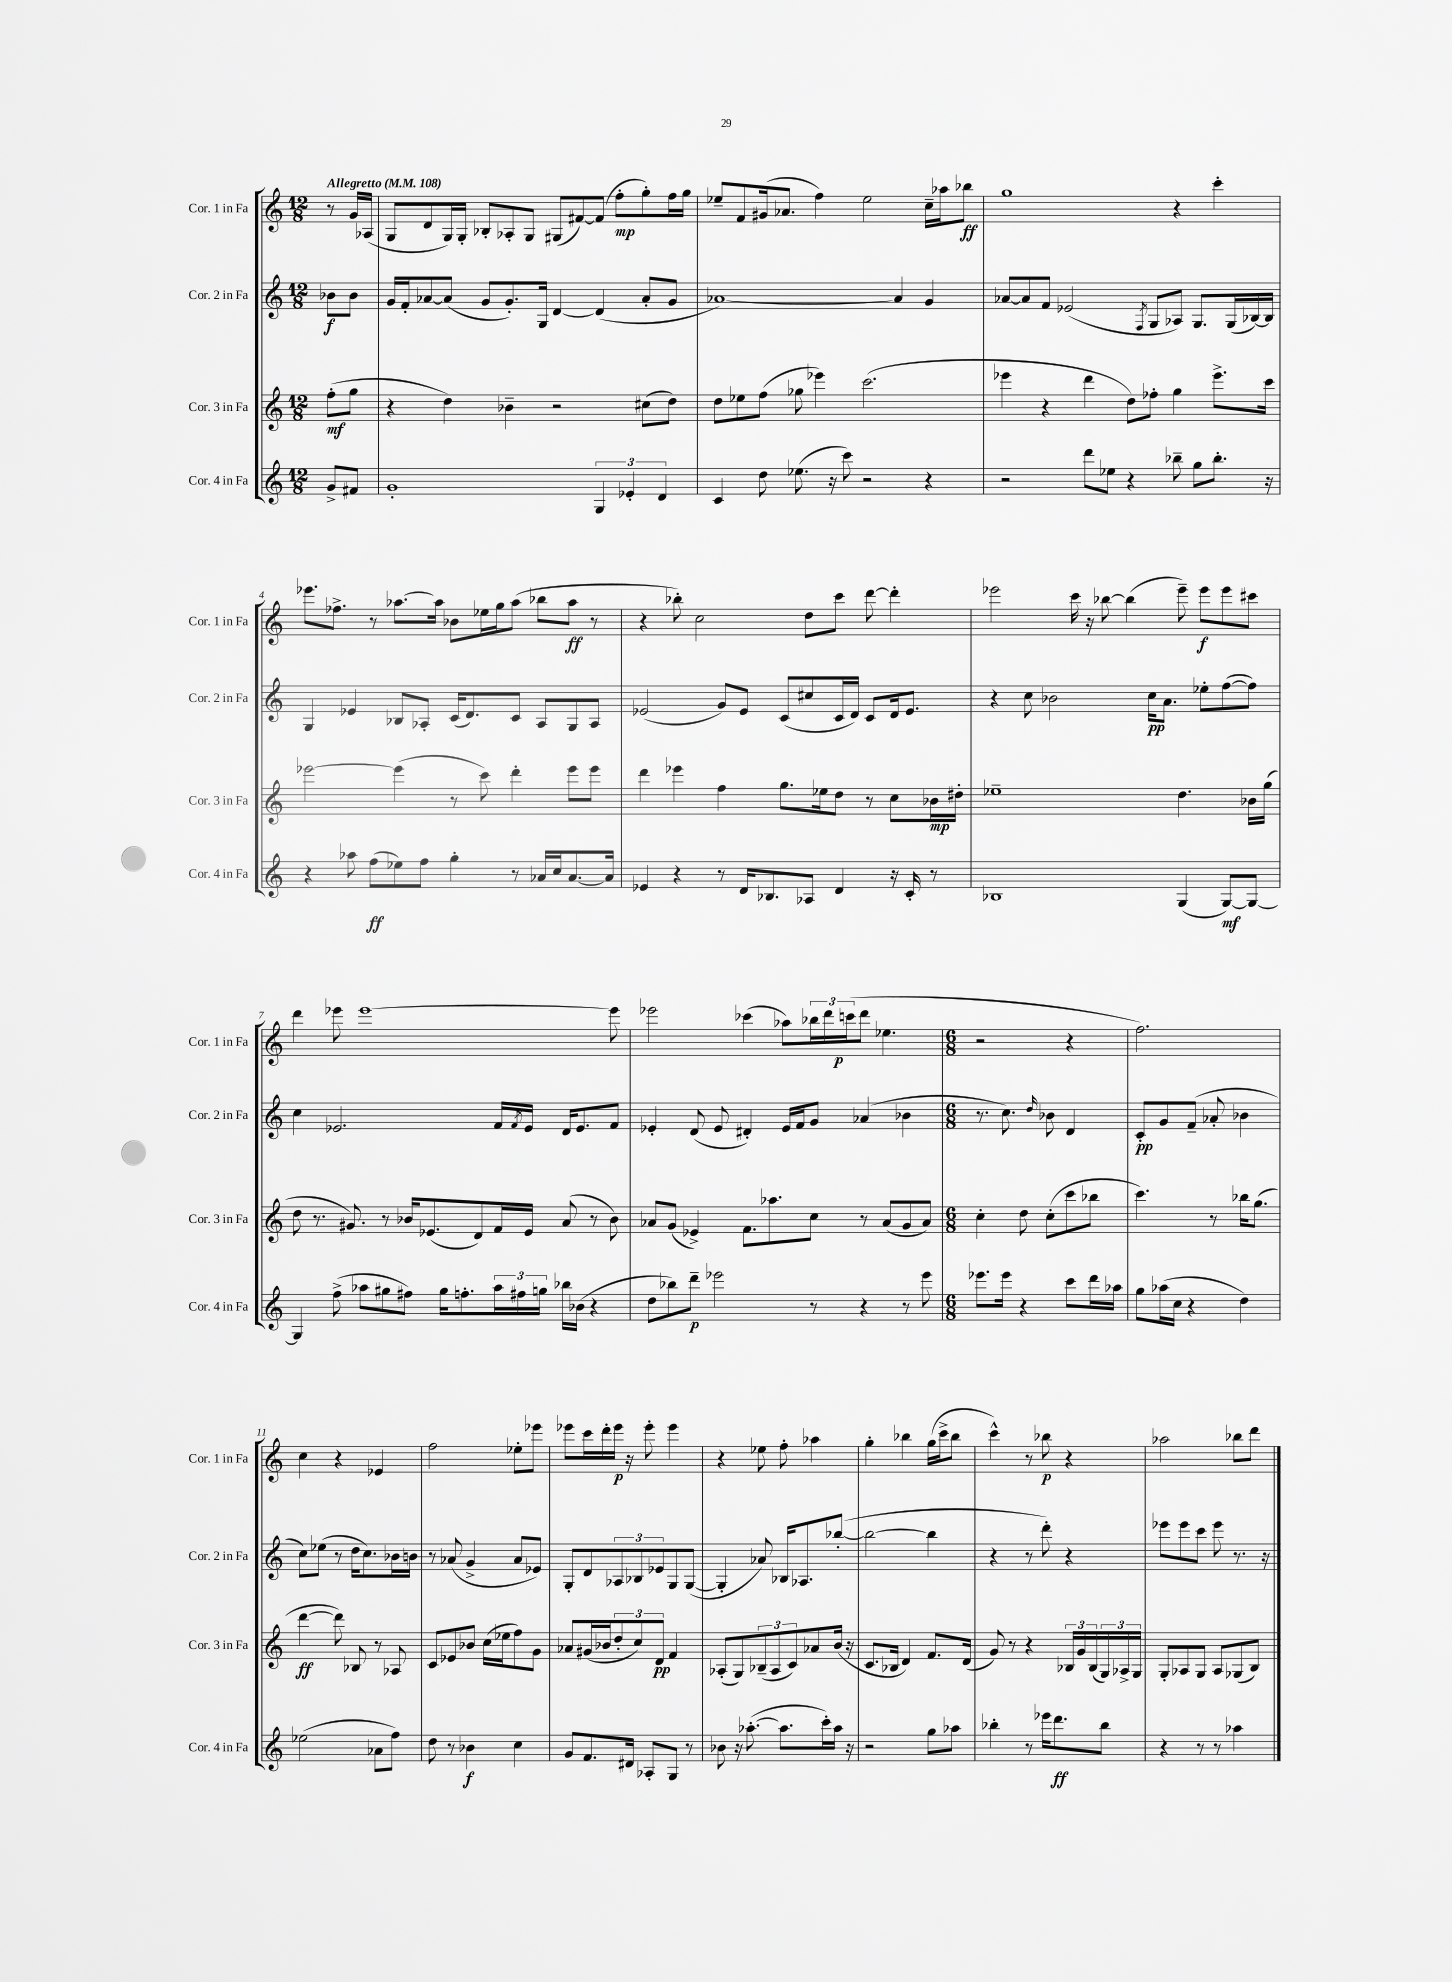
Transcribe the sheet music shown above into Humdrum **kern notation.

**kern	**kern	**kern	**kern
*staff4	*staff3	*staff2	*staff1
*clefG2	*clefG2	*clefG2	*clefG2
*k[]	*k[]	*k[]	*k[]
*M12/8	*M12/8	*M12/8	*M12/8
*MM108	*MM108	*MM108	*MM108
8g^/L	(8ff'\L	8b-\L	8r
8f#/J	8gg\J	8b-\J	16g/LL
.	.	.	(16A-/JJ
=	=	=	=
1g'	4r	16g/LL	8G/L
.	.	16f'/J	.
.	.	[8a-/	8d/
.	4dd\)	(8a-/]J	16G/L)
.	.	.	16G'/JJ
.	.	8g/L	8B-'/L
.	4b-~\	8.g'/)	8A-'/
.	.	.	8G/J
.	.	16G/Jk	.
.	2r	[4d/	(8G#/L
.	.	.	[8f#/)
6G/	.	(4d/]	(8f#/]J
.	.	.	8ff'\L
6e-'/	.	.	.
.	(8cc#\L	8a-'/L	8gg'\)
6d/	.	.	.
.	8dd\J)	8g/J	16ff\L
.	.	.	16gg\JJ
=	=	=	=
4c/	8dd\L	[1a-)	8ee-~/L
.	8ee-\	.	8f/
8dd\	(8ff\J	.	(16g#/k
.	.	.	8.a-/J
(8.ee-\	8gg-\	.	.
.	4eee-\)	.	4ff\)
16r	.	.	.
8ccc\)	.	.	.
2r	(2.ccc\	.	2ee-\
.	.	4a-/]	.
4r	.	4g/	16cc~\LL
.	.	.	16aa-\J
.	.	.	8bb-\J
=	=	=	=
2r	4eee-\	[8a-/L	1gg
.	.	8a-/]	.
.	4r	8f/J	.
.	.	(2e-/	.
8ddd\L	4ddd\	.	.
8ee-\J	.	.	.
4r	8dd\L)	.	.
.	.	8qF/	.
.	8ff-'\J	8G/L	.
8bb-~\	4gg\	8A-/J)	4r
8gg\L	.	8.G/L	.
8.bb-'\J	8.eee-^\L	.	4ccc'\
.	.	(16G/L	.
.	.	[16B-/)	.
16r	16ccc\Jk	16B-/]JJ	.
=	=	=	=
4r	[2eee-\	4G/	8.eee-\L
.	.	.	8.ff-^\J
8aa-\	.	4e-/	.
(8ff\L	.	.	8r
8ee-\)	(4eee-\]	8B-/L	[8.aa-\L
8ff\J	.	8A-'/J	.
.	.	.	16aa-\]Jk
4gg'\	8r	(16c/LK	8b-\L
.	.	8.d/)	.
.	8ccc\)	.	16ee-\L
.	.	.	16gg\J
8r	4ddd'\	8c/J	(8aa-\J
16a-/LL	.	8A-/L	8bb-\L
16cc/J	.	.	.
[8.a-/	8eee-\L	8G/	8aa-\J
.	8eee-\J	8A-/J	8r
16a-/]Jk	.	.	.
=	=	=	=
4e-/	4ddd\	(2e-/	4r
4r	4eee-\	.	8bb-'\)
.	.	.	2cc\
8r	4ff\	8g/L)	.
16d/LK	.	8e-/J	.
8.B-/	.	.	.
.	8.gg\L	(8c/L	.
8A-/J	.	8cc#/	8dd\L
.	16ee-\k	.	.
4d/	8dd\J	16c/L	8ccc\J
.	.	16d/JJ)	.
.	8r	8c/L	[8ddd\
16r	8cc\L	16d/k	4ddd'\]
16c'/	.	8.e-/J	.
8r	16b-\L	.	.
.	16dd#'\JJ	.	.
=	=	=	=
1B-	1ee-~	4r	2eee-\
.	.	8cc\	.
.	.	2b-\	.
.	.	.	16ccc\
.	.	.	16r
.	.	.	[8bb-\
.	.	.	(4bb-\]
.	.	16cc\LK	.
.	.	8.a\J	.
(4G/	4.dd\	.	8eee-~\)
.	.	8ee-'\L	8eee-\L
[8G/L)	.	([8ff\	8eee-\
8G/_J	16b-\LL	8ff\]J)	8ccc#\J
.	(16gg\JJ	.	.
=	=	=	=
4G/]	8dd\	4cc\	4ddd\
.	8.r	.	.
(8ff^\	.	2.e-/	8eee-\
.	8.g#/)	.	.
8aa-\L	.	.	[1eee-
8gg#\	8r	.	.
8ff#\J)	16b-/LK	.	.
.	(8.e-/	.	.
16gg#\LK	.	.	.
8.ff'\	.	.	.
.	8d/)	.	.
24aa-\L	16f/L	16f/LL	.
24ff#\	.	.	.
.	.	8qf/	.
.	16e-/JJ	16e-/JJ	.
24gg\JJ	.	.	.
16bb-\LL	(8a/	16d/LK	.
(16b-\JJ	.	8.e-/	.
4r	8r	.	.
.	8b-\)	8f/J	8eee-\]
=	=	=	=
8dd\L	8a-/L	4e-'/	2eee-\
8bb-\)	(8g/J	.	.
8ddd~\J	4e-^/)	(8d/	.
2eee-\	.	8e-/	.
.	8.f\L	4d#'/)	(4ccc-\
.	8.aa-\	.	.
.	.	16e-/LL	8aa-\L)
.	.	16f/J	.
8r	8cc\J	8g/J	24bb-\L
.	.	.	24ddd\
.	.	.	(24ccc\J
4r	8r	(4a-/	8ddd\J
.	(8a-/L	.	4.ee-\
8r	8g/	4b-\	.
8eee-\	8a-/J)	.	.
=	=	=	=
*M6/8	*M6/8	*M6/8	*M6/8
8.eee-\L	4cc'\	8.r	2r
16eee-\Jk	.	8.cc\)	.
4r	8dd\	.	.
.	.	16qqdd/	.
.	(8cc'\L	8b-\	.
8ccc\L	8ccc\	4d/	4r
16ddd\L	8bb-\J	.	.
16aa-\JJ	.	.	.
=	=	=	=
8gg\L	4.ccc\)	8c'/L	2.ff\)
(16aa-\L	.	8g/	.
16cc\JJ	.	.	.
4r	.	(8f~/J	.
.	8r	8a-'/	.
4dd\)	16bb-\LK	4b-\	.
.	(8.gg\J	.	.
=	=	=	=
(2ee-\	[4ddd\	8cc\L)	4cc\
.	.	(8ee-\J	.
.	8ddd\])	8r	4r
.	8B-/	16dd\LK	.
.	.	8.cc\)	.
8a-\L	8r	.	4e-/
8ff\J)	8A-/	16b-\L	.
.	.	16b\JJ	.
=	=	=	=
8dd\	8c/L	8r	2ff\
8r	8e-/	(8a-/	.
4b-\	8b-/J	4g^/	.
.	(16cc\LL	.	.
.	16ee-\J	.	.
4cc\	8ff\)	8a-/L	8ee-'\L
.	8g\J	8e-/J)	8eee-\J
=	=	=	=
8g/L	8a-/L	8G'/L	8eee-\L
8.f/	(16g#/L	8d/	16ccc\L
.	16b-/J	.	16ddd'\
.	12dd'/	12A-/	16eee-\JJ
16d#/Jk	.	.	16r
.	12cc/)	12B-/	.
8A-'/L	.	.	8eee-'\
.	12d/J	12e-/	.
8G/J	4f/	8G/	4eee-\
8r	.	([8G/J	.
=	=	=	=
8b-\	(8A-'/L	4G'/]	4r
16r	8G/)	.	.
([8.aa-'\	.	.	.
.	(12B-~/	8a-/)	8ee-\
.	12A-/	.	.
8.aa-\]L	.	16B-/LK	8ff'\
.	12c/)	.	.
.	.	8.A-/	.
.	8a-/	.	4aa-\
16ccc'\L)	.	.	.
16aa-\JJ	(16b/Jk	([8bb-'/J	.
16r	16r	.	.
=	=	=	=
2r	8.c/L	2bb-\_	4gg'\
.	16B-/Jk	.	.
.	4d/)	.	4bb-\
8gg\L	8.f/L	4bb-\]	(16gg\LL
.	.	.	16ccc^\J
8aa-\J	.	.	8bb-\J
.	(16d/Jk	.	.
=	=	=	=
4bb-'\	8g/)	4r	4ccc^^\)
.	8r	.	.
8r	4r	8r	8r
16eee-\LK	.	8ddd'\)	8bb-\
8.ddd\	.	.	.
.	24B-/LL	4r	4r
.	24g/	.	.
.	(24B-/	.	.
8bb-\J	24G/)	.	.
.	24A-^/	.	.
.	24G/JJ	.	.
=	=	=	=
4r	8G'/L	8eee-\L	2aa-\
.	8A-/	8eee-\	.
8r	8G/J	8ccc\J	.
8r	8A-/L	8eee-\	.
4aa-\	(8G-/	8.r	8bb-\L
.	8B/J)	.	8ddd\J
.	.	16r	.
==	==	==	==
*-	*-	*-	*-
